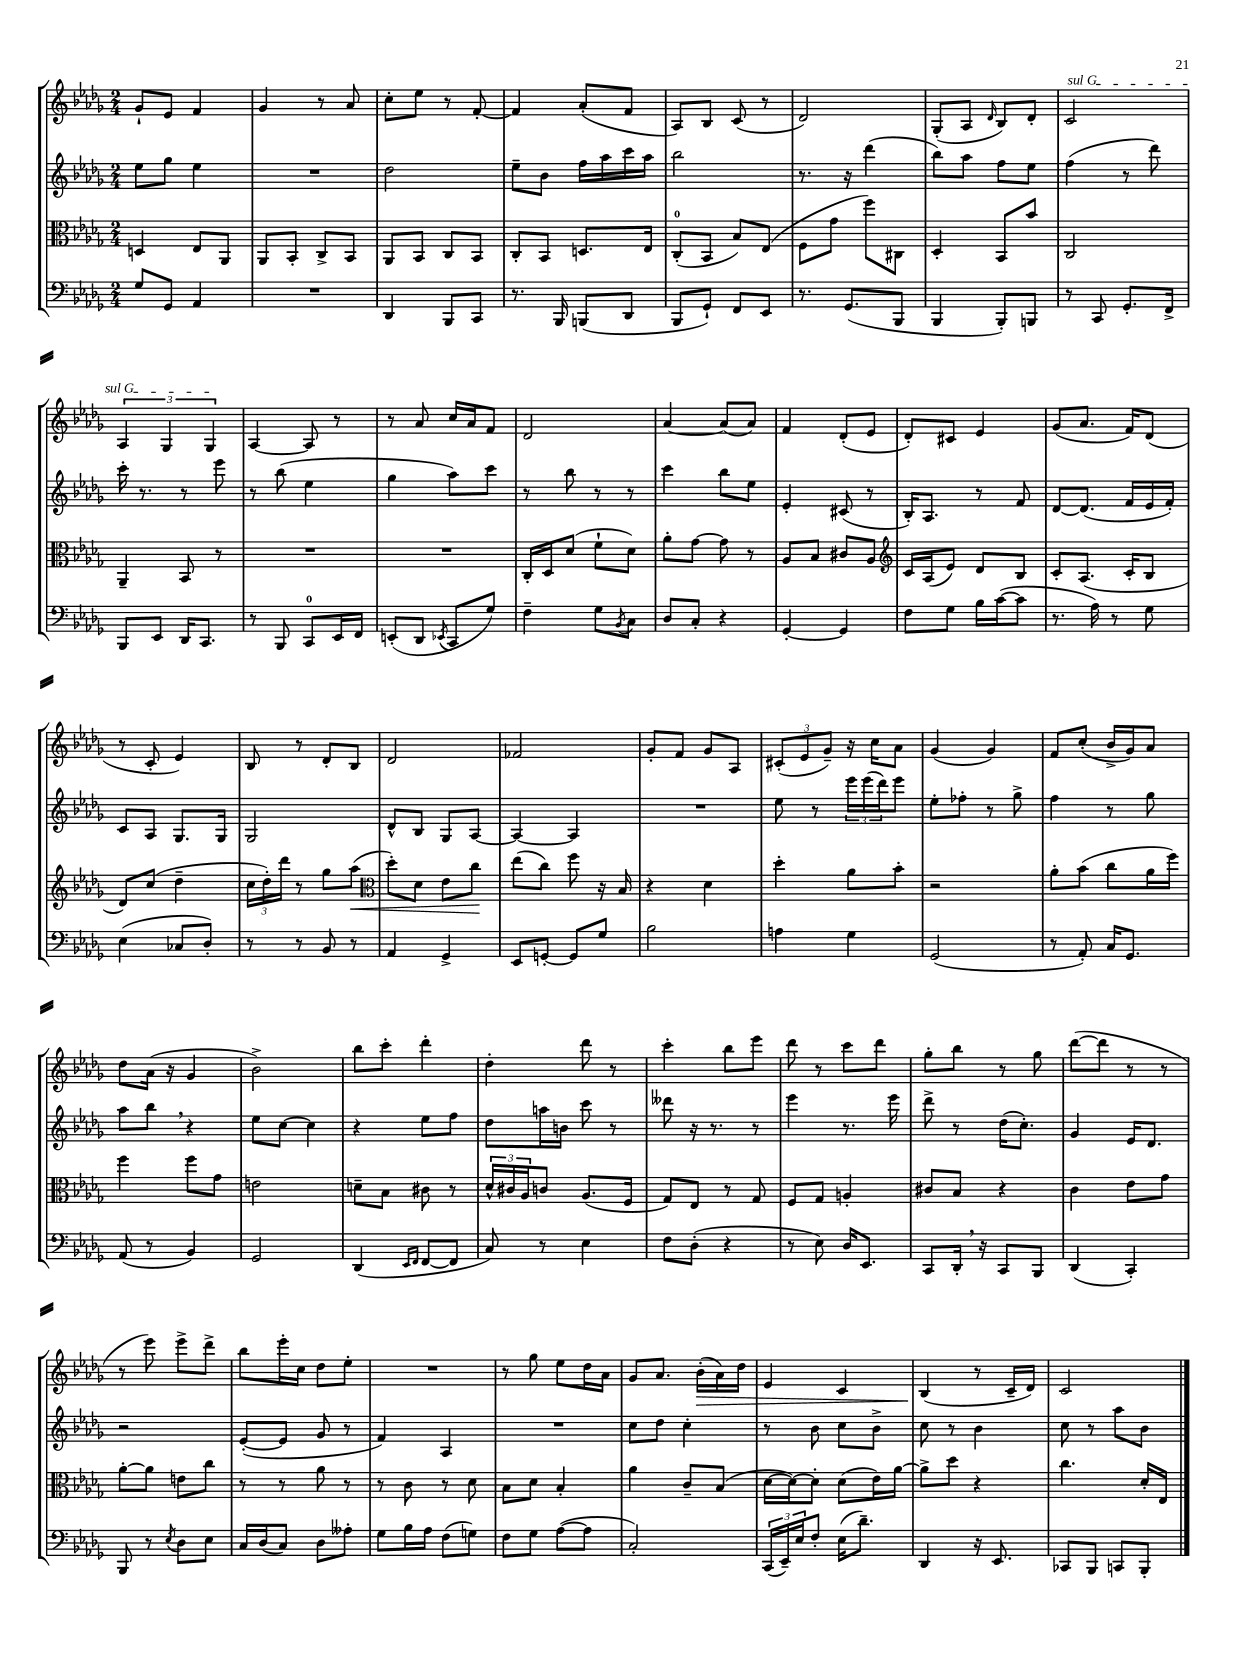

**kern	**kern	**kern	**kern
*staff4	*staff3	*staff2	*staff1
*clefF4	*clefC3	*clefG2	*clefG2
*k[b-e-a-d-g-]	*k[b-e-a-d-g-]	*k[b-e-a-d-g-]	*k[b-e-a-d-g-]
*M2/4	*M2/4	*M2/4	*M2/4
8G-	4D	8ee-	8g-`
8GG-	.	8gg-	8e-
4AA-	8E-	4ee-	4f
.	8AA-	.	.
=	=	=	=
2r	8AA-	2r	4g-
.	8BB-'	.	.
.	8C^	.	8r
.	8BB-	.	8a-
=	=	=	=
4DD-	8AA-	2dd-	8cc'
.	8BB-	.	8ee-
8BBB-	8C	.	8r
8CC	8BB-	.	[8f'
=	=	=	=
8.r	8C'	8ee-~	4f]
.	8BB-	8b-	.
16BBB-	.	.	.
(8BBB	8.D	16ff	(8a-'
.	.	16aa-	.
8DD-	.	16ccc	8f
.	16E-	16aa-	.
=	=	=	=
8BBB-	(8C'	2bb-	8A-)
8GG-`)	8BB-	.	8B-
8FF	8B-)	.	(8c
8EE-	(8E-	.	8r
=	=	=	=
8.r	8F	8.r	2d-)
.	8g-	.	.
(8.GG-	.	16r	.
.	8ff)	(4ddd-	.
8BBB-	8C#	.	.
=	=	=	=
4BBB-	4D-'	8bb-)	(8G-'
.	.	8aa-	8A-
.	.	.	16qqd-
8BBB-')	8BB-	8ff	8B-)
8BBB	8b-	8ee-	8d-'
=	=	=	=
8r	2C	(4ff	2c
8CC	.	.	.
8.GG-'	.	8r	.
.	.	8ddd-)	.
16FF^	.	.	.
=	=	=	=
8BBB-	4AA-~	16ccc'	6A-
.	.	8.r	.
8EE-	.	.	.
.	.	.	6G-
16DD-	8BB-	8r	.
8.CC	.	.	.
.	.	.	6G-
.	8r	8eee-	.
=	=	=	=
8r	2r	8r	[4A-
8BBB-	.	(8bb-	.
8CC	.	4ee-	8A-]
16EE-	.	.	8r
16FF	.	.	.
=	=	=	=
(8EE'	2r	4gg-	8r
8DD-	.	.	8a-
8qEE-	.	.	.
8CC	.	8aa-)	16cc
.	.	.	16a-
8G-)	.	8ccc	8f
=	=	=	=
4F~	16C'	8r	2d-
.	16D-	.	.
.	(8d-	8bb-	.
8G-	8f`	8r	.
8qBB-	.	.	.
8C	8d-)	8r	.
=	=	=	=
8D-	8a-'	4ccc	[4a-
8C'	[8g-	.	.
4r	8g-]	8bb-	(8a-]
.	8r	8ee-	8a-)
=	=	=	=
[4GG-'	8A-	4e-'	4f
.	8B-	.	.
4GG-]	8c#	(8c#	(8d-'
.	8A-	8r	8e-
=	=	=	=
*	*clefG2	*	*
8F	16c	16B-')	8d-')
.	(16A-	8.A-	.
8G-	8e-)	.	8c#
16B-	8d-	8r	4e-
([16c	.	.	.
8c]	8B-	8f	.
=	=	=	=
8.r	8c'	[8d-	(8g-
.	(8.A-	(8.d-]	8.a-
16A-)	.	.	.
8r	.	.	.
.	16c'	16f	16f)
8G-	8B-	16e-	(8d-
.	.	16f')	.
=	=	=	=
(4E-	8d-)	8c	8r
.	(8cc	8A-	8c'
8C-	4dd-~	8.G-	4e-)
8D-')	.	.	.
.	.	16G-	.
=	=	=	=
8r	24cc	2G-	8B-
.	24dd-')	.	.
.	24ddd-	.	.
8r	8r	.	8r
8BB-	8gg-	.	8d-'
8r	(8aa-	.	8B-
=	=	=	=
*	*clefC3	*	*
4AA-	8dd-')	8d-^^	2d-
.	8d-	8B-	.
4GG-^	8e-	8G-	.
.	8cc	[8A-	.
=	=	=	=
8EE-	(8ee-	4A-_	2f-
[8GG'	8cc)	.	.
8GG]	8ff	4A-]	.
8G-	16r	.	.
.	16B-	.	.
=	=	=	=
2B-	4r	2r	8g-'
.	.	.	8f
.	4d-	.	8g-
.	.	.	8A-
=	=	=	=
4A	4dd-'	8ee-	(12c#'
.	.	.	12e-
.	.	8r	.
.	.	.	12g-~)
4G-	8a-	24eee-	16r
.	.	(24eee-	.
.	.	.	16cc
.	.	24ddd-)	.
.	8b-'	8eee-	8a-
=	=	=	=
(2GG-	2r	8ee-'	(4g-
.	.	8ff-'	.
.	.	8r	4g-)
.	.	8gg-^	.
=	=	=	=
8r	8a-'	4ff	8f
8AA-')	(8b-	.	(8cc'
16C	8cc	8r	16b-^
8.GG-	.	.	16g-)
.	16a-	8gg-	8a-
.	16ff)	.	.
=	=	=	=
(8AA-	4ff	8aa-	8dd-
8r	.	8bb-	(16a-
.	.	.	16r
4BB-)	8ff	4r	4g-
.	8g-	.	.
=	=	=	=
2GG-	2e	8ee-	2b-^)
.	.	[8cc	.
.	.	4cc]	.
=	=	=	=
(4DD-	8d~	4r	8bb-
.	8B-	.	8ccc'
16qqEE-	.	.	.
16qqFF	.	.	.
[8FF	8c#	8ee-	4ddd-'
8FF]	8r	8ff	.
=	=	=	=
8C)	24d-^^	8dd-	4dd-'
.	24c#	.	.
.	24A-	.	.
8r	8c	16aa	.
.	.	16b	.
4E-	(8.A-	8ccc	8ddd-
.	.	8r	8r
.	16F	.	.
=	=	=	=
8F	8G-)	8ddd--	4ccc'
(8D-'	8E-	16r	.
.	.	8.r	.
4r	8r	.	8bb-
.	8G-	8r	8eee-
=	=	=	=
8r	8F	4eee-	8ddd-
8E-)	8G-	.	8r
16D-	4A'	8.r	8ccc
8.EE-	.	.	.
.	.	.	8ddd-
.	.	16eee-	.
=	=	=	=
8CC	8c#	8ddd-^	8gg-'
16DD-'	8B-	8r	8bb-
16r	.	.	.
8CC	4r	(16dd-	8r
.	.	8.cc')	.
8BBB-	.	.	8gg-
=	=	=	=
(4DD-	4c	4g-	([8ddd-
.	.	.	8ddd-]
4CC')	8e-	16e-	8r
.	.	8.d-	.
.	8g-	.	8r
=	=	=	=
8BBB-	[8a-'	2r	8r
8r	8a-]	.	8eee-)
8qE-	.	.	.
8D-	8e	.	8eee-^
8E-	8cc	.	8ddd-^
=	=	=	=
16C	8r	([8e-'	8bb-
(16D-	.	.	.
8C)	8r	8e-]	16eee-'
.	.	.	16cc
8D-	8a-	8g-	8dd-
8A--'	8r	8r	8ee-'
=	=	=	=
8G-	8r	4f)	2r
16B-	8c	.	.
16A-	.	.	.
(8F	8r	4A-	.
8G)	8d-	.	.
=	=	=	=
8F	8B-	2r	8r
8G-	8d-	.	8gg-
([8A-	4B-'	.	8ee-
8A-]	.	.	16dd-
.	.	.	16a-
=	=	=	=
2C')	4a-	8cc	8g-
.	.	8dd-	8.a-
.	8c~	4cc'	.
.	.	.	(16b-'
.	(8B-	.	16a-)
.	.	.	16dd-
=	=	=	=
(24CC	[16d-	8r	4e-
24EE-~)	.	.	.
.	16d-_)	.	.
24E-	.	.	.
8F'	8d-']	8b-	.
(16E-	(8d-	8cc	4c
8.d-~)	.	.	.
.	16e-)	8b-^	.
.	[16a-	.	.
=	=	=	=
4DD-	8a-^]	8cc	(4B-
.	8dd-	8r	.
16r	4r	4b-	8r
8.EE-	.	.	.
.	.	.	16c~
.	.	.	16d-)
=	=	=	=
8CC-	4.cc	8cc	2c
8BBB-	.	8r	.
8CC	.	8aa-	.
8BBB-'	16d-'	8b-	.
.	16E-	.	.
==	==	==	==
*-	*-	*-	*-
